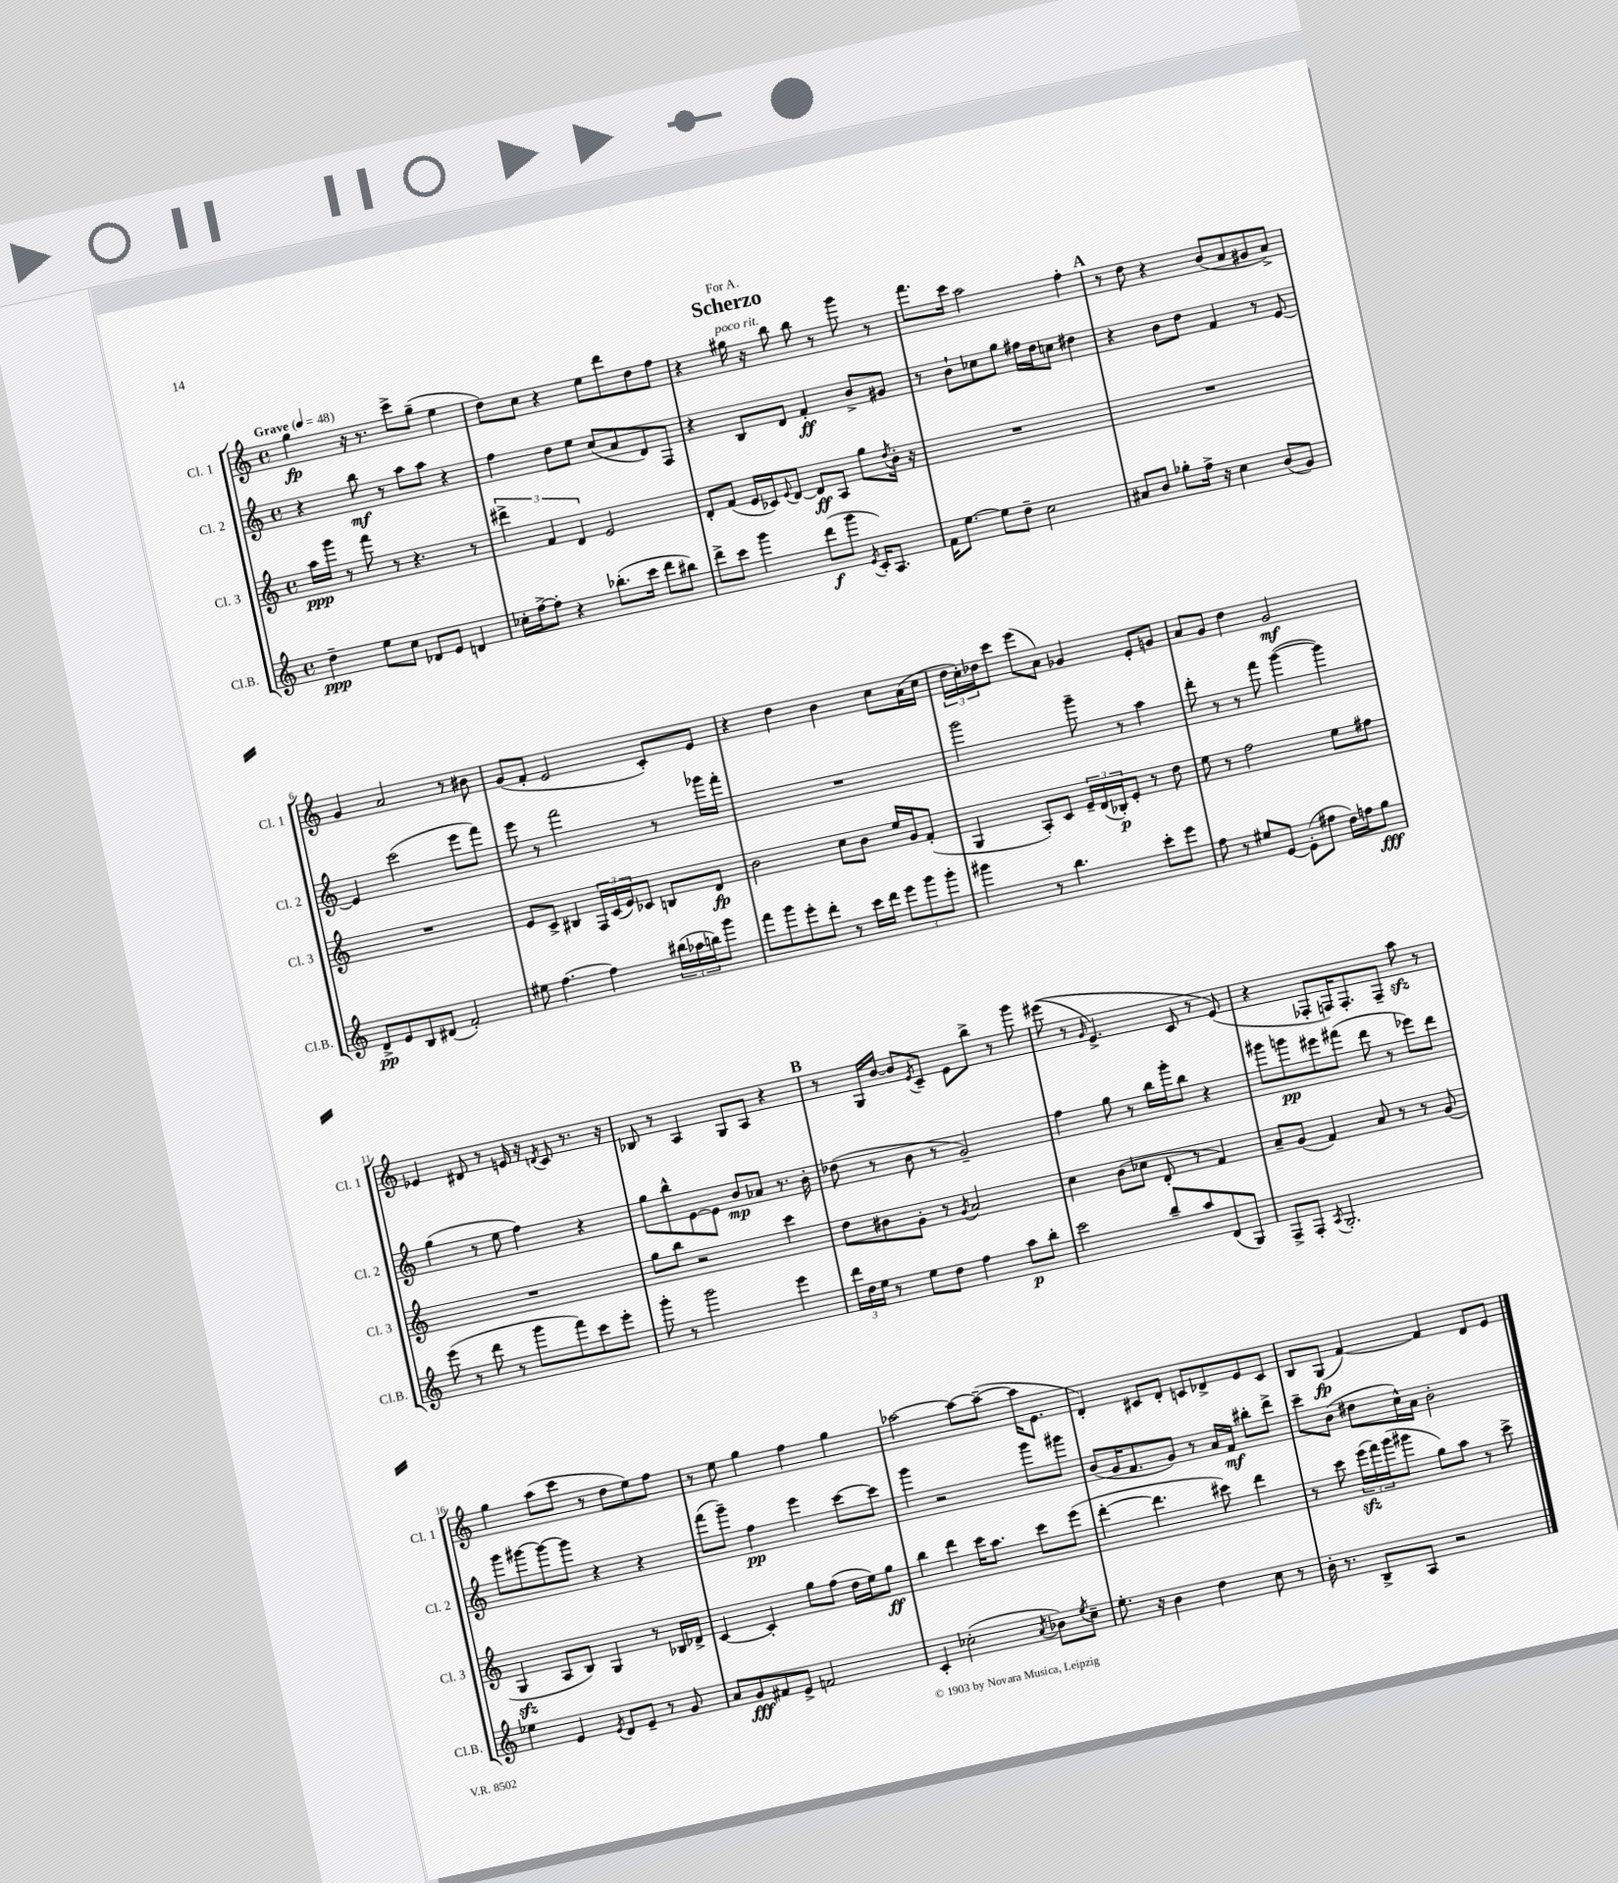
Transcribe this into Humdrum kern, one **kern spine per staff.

**kern	**kern	**kern	**kern
*staff4	*staff3	*staff2	*staff1
*clefG2	*clefG2	*clefG2	*clefG2
*k[]	*k[]	*k[]	*k[]
*M4/4	*M4/4	*M4/4	*M4/4
*met(c)	*met(c)	*met(c)	*met(c)
*MM48	*MM48	*MM48	*MM48
4dd~	16aa	4r	4gg
.	16ggg	.	.
.	8r	.	.
8ee	8fff	8bb	16r
.	.	.	8.r
8cc	8r	8r	.
8d-	4.r	8aa	8ccc^
8e	.	8aa	(8gg~
4d	.	4r	4ee
.	8r	.	.
=	=	=	=
16cc-'	6ddd#^	4ff	8dd)
[16ff^	.	.	.
8ff']	.	.	8cc
.	6f	.	.
4r	.	8dd	4r
.	6d	.	.
.	.	8ee	.
(8.bb-'	2e	(8cc	8ee
.	.	8a	8ddd
16ccc	.	.	.
8ddd	.	8d)	8dd
8bb#)	.	8F	8ff
=	=	=	=
8ddd^	8d'	4r	4r
8ccc	(8f	.	.
4ggg	16e	8B	16gg#
.	16c-)	.	16r
.	8qqe	.	.
.	[8d	8d	8bb
(8ddd	8d]	4f'	8bb
8ggg	8A	.	8r
8qe	.	.	.
16c')	8gg	8b^	8ggg
8.A	.	.	.
.	8qdd	.	.
.	16b'	8g#	8r
.	16r	.	.
=	=	=	=
16f	1r	8r	8.fff
[8.ee	.	.	.
.	.	8b`	.
.	.	.	16ccc
8ee]	.	8cc-	2aa
8dd~	.	8gg	.
2cc	.	16ff#	.
.	.	16dd	.
.	.	8cc	.
.	.	4dd#	4ff'
=	=	=	=
8a#	1r	4r	8r
8b	.	.	8dd
8gg-'	.	8b	4r
16ff^	.	8dd	.
16r	.	.	.
4cc	.	4f	(8b
.	.	.	8a
(8b	.	8r	8g#
8g)	.	[8e	8a^)
=	=	=	=
8d^	1r	4e]	4g
8e	.	.	.
8B	.	(2ccc	2a
(8d#	.	.	.
2f')	.	.	.
.	.	8eee	8r
.	.	8fff)	8b#
=	=	=	=
8ee#	8e	8eee	(8g
[4.ff	8c^	8r	8f'
.	4B#	2fff	2e
4ff]	24F	.	.
.	(24c	.	.
.	24e)	.	.
.	8c-	.	.
(24bb#	8B	8r	8c')
24aa-	.	.	.
24bb)	.	.	.
8ggg	8d	16ggg-	8e
.	.	16fff'	.
=	=	=	=
8fff	2b	1r	4r
8ggg	.	.	.
8eee'	.	.	4dd
8ddd'	.	.	.
8r	8cc	.	4b
16ccc	8b	.	.
16ddd	.	.	.
12eee	16ee	.	8cc
.	16g	.	.
12ggg	.	.	.
.	(8f'	.	(16a
12ggg'	.	.	.
.	.	.	16cc
=	=	=	=
4ggg#	4G	2ggg	24dd
.	.	.	24cc')
.	.	.	24dd-
.	.	.	8ccc
8r	8A')	.	(8eee
4.bb	8c	.	8a)
.	24e~	8ggg~	4g-
.	(24d	.	.
.	24B-')	.	.
.	8e'	8r	.
8ccc'	8r	4aa	8e'
8eee	8dd	.	8g
=	=	=	=
8ff	8ee	8ddd'	8a
8r	8r	8r	8g
8ee#	2ff	8r	4dd
[8e	.	8fff	.
(8e']	.	([4ggg	2g
8ff#	.	.	.
16dd)	8ee	4ggg])	.
16ff	.	.	.
8gg	8ff#	.	.
=	=	=	=
(8eee	1r	(4gg	4e-
8r	.	.	.
8ddd	.	8r	8d#
8r	.	8ee	8r
8ggg	.	4ff)	16e
.	.	.	16r
.	.	.	8qd
8fff)	.	.	8c
8ccc	.	4r	8.r
8eee'	.	.	.
.	.	.	16r
=	=	=	=
8ggg'	8gg	8gg	8B-
8r	8bb	8bb^^	8r
2ggg	2r	[8e	4A
.	.	8e]	.
.	.	8b	8G
.	.	8a-	8A
4eee	4ccc	8.r	4r
.	.	16b'	.
=	=	=	=
24ddd	8dd	(8dd-	8r
24dd	.	.	.
24ee	.	.	.
8r	8b#	8r	16G
.	.	.	[16b
8ee	8g'	8b	8b]
.	.	.	8qe
8dd	8r	8r	8c~
.	8qg	.	.
4ff	2a	2g~)	8e
.	.	.	8bb^
8aa	.	.	8r
8bb'	.	.	8ggg
=	=	=	=
2ccc	4cc	4ff	&((8eee#
.	.	.	8r
.	.	.	16qqg
.	(8b	8gg	4.e^)
.	8cc-	8r	.
8bb~	8d'	16bb	.
.	.	16ggg'	.
8aa	8r	8bb	8c
(8d	4f)	4r	8r
8G)	.	.	(8e&)
=	=	=	=
8F^	8a~	8ggg#	4r
8F'	(8g	8ggg	.
8qA	.	.	.
2.G'	4f)	8eee#	8F-'
.	.	(8fff#	16F)
.	.	.	8.F'
.	8a	8ddd	.
.	8r	8r	8F~
.	8r	8eee-)	8aa
.	(8g	8ddd	8r
=	=	=	=
4ee-	4G	8ggg	4gg
.	.	[8ggg#	.
4e	8A	8ggg#_	(8aa
.	8B)	8ggg#]	8ccc
8qe	.	.	.
8d	4G	4r	8r
8e~	.	.	8dd
8r	8r	4r	8ee)
8g	16B-	.	8ff
.	16d-^	.	.
=	=	=	=
8a	[4c	(8fff	8r
8g	.	8ggg~)	8ee
8f#	4c']	4ff	4gg
8e^	.	.	.
2f	8gg	4eee	4ff
.	(8ff	.	.
.	16dd	[8ccc	4gg
.	16ee)	.	.
.	8gg	8ccc]	.
=	=	=	=
4c'	4bb	4ggg	[2aa-
(2cc-'	4ddd	2r	.
.	16ccc	.	8aa-_
.	8.aa	.	.
.	.	.	(8aa-~_
8qa	.	.	.
8b-)	8ccc	8ggg	16aa-]
.	.	.	8.e
8qee	.	.	.
8cc-~	(8eee	8ggg#	.
=	=	=	=
8.ee'	[4ddd'	(8b	4d')
.	.	16g	.
16r	.	8.f	.
4b	4.ddd]	.	8c#
.	.	8g)	8d'
4dd	.	8r	8c
.	8ccc#)	16a	8d-^
.	.	16f	.
8cc	4ddd	8bb#'	8e
8r	.	8ddd^	8c
=	=	=	=
16b'	8r	8ccc~	8B
8.r	.	.	.
.	8ccc	(8b	(8G
8B^	(24eee	8dd#	[4f)
.	24fff)	.	.
.	(24ggg	.	.
8A	8ggg#	16cc^^)	.
.	.	16a	.
2r	8gg)	2b'	4f]
.	8aa	.	.
.	8r	.	8d
.	8ccc^	.	8e
==	==	==	==
*-	*-	*-	*-
